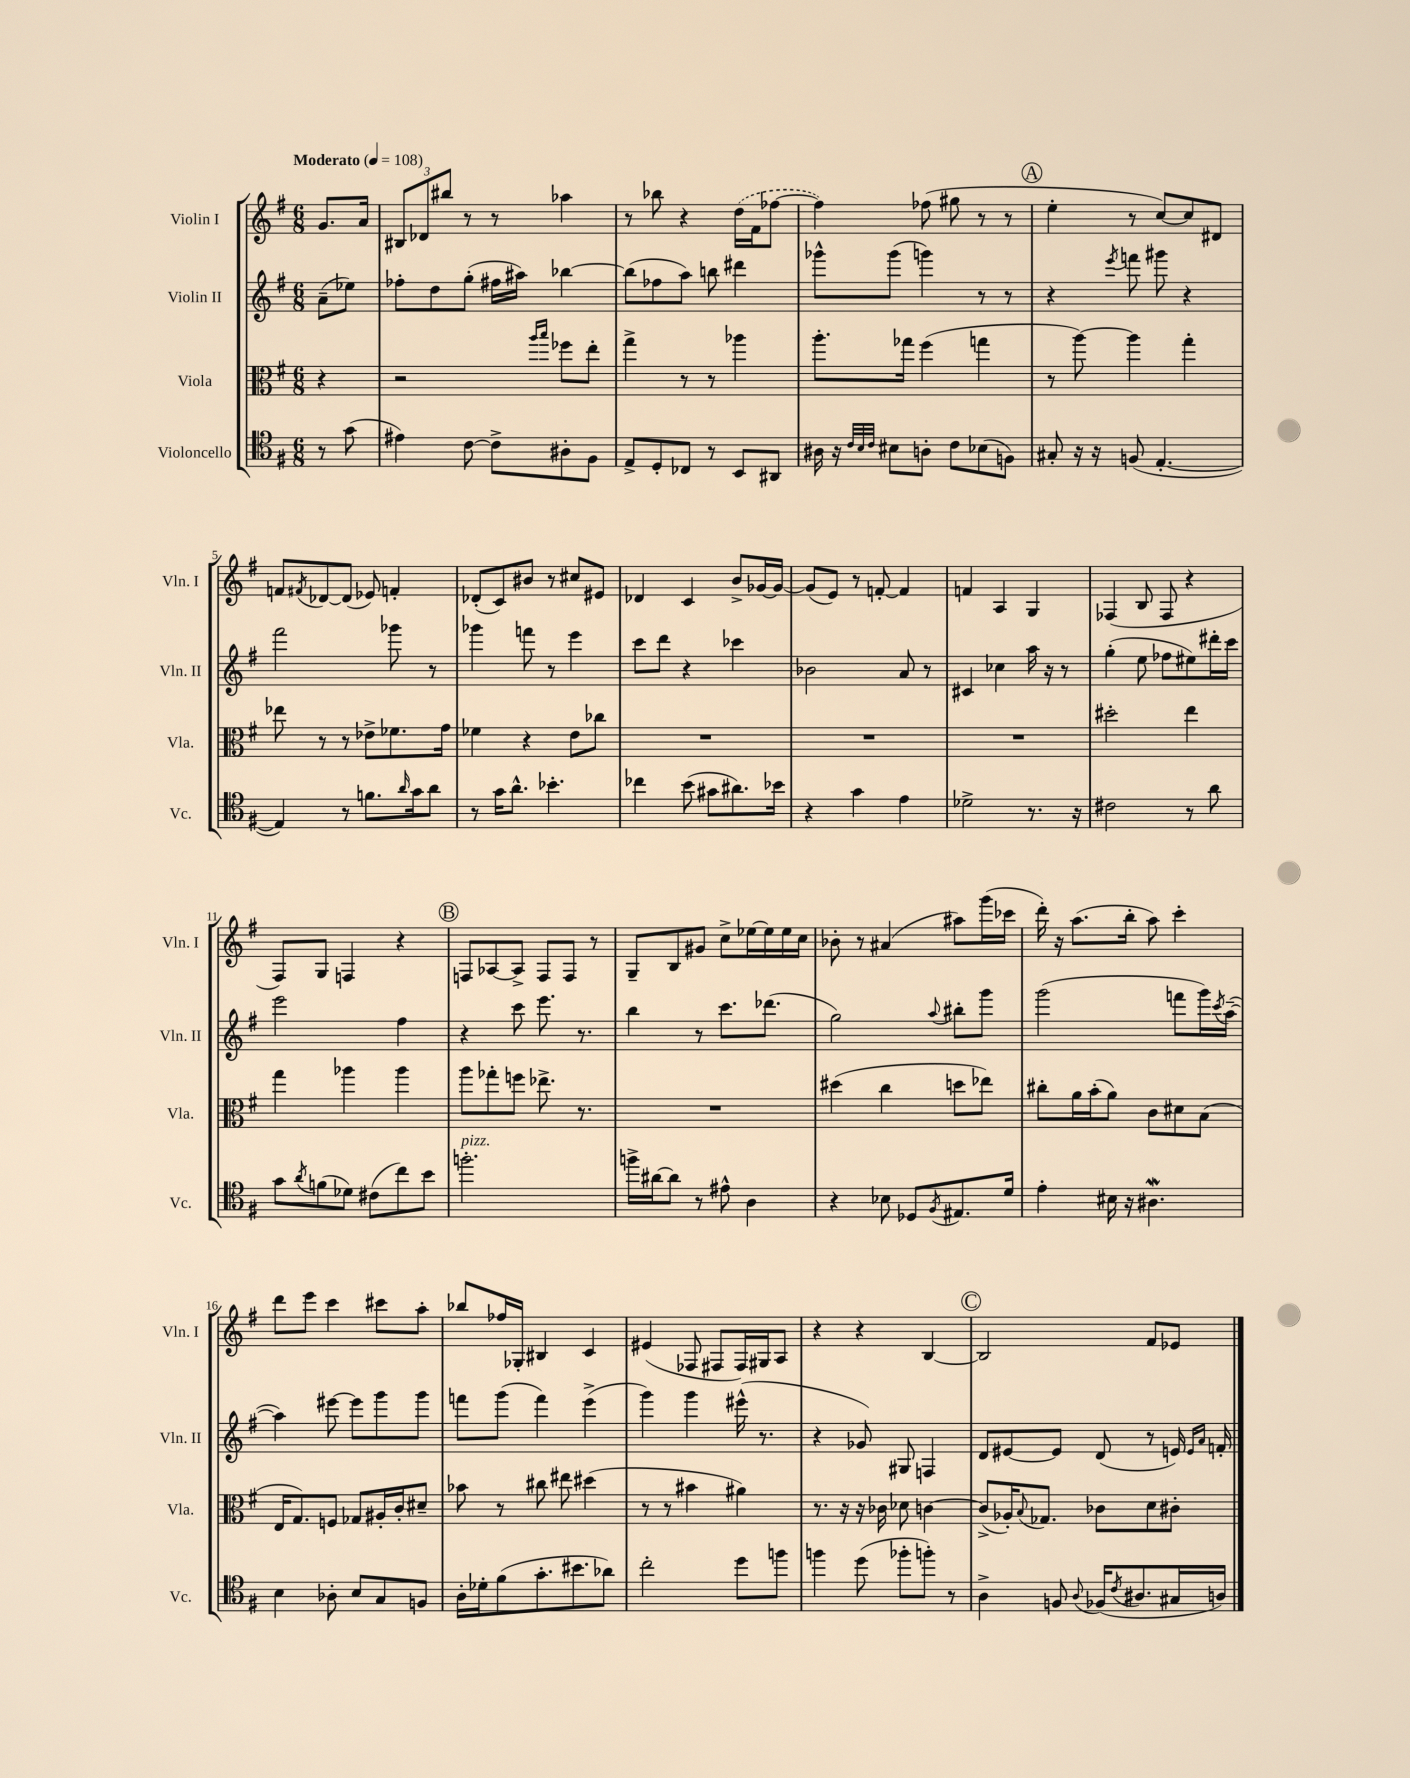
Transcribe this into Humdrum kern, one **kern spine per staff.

**kern	**kern	**kern	**kern
*staff4	*staff3	*staff2	*staff1
*clefC4	*clefC3	*clefG2	*clefG2
*k[f#]	*k[f#]	*k[f#]	*k[f#]
*M6/8	*M6/8	*M6/8	*M6/8
*MM108	*MM108	*MM108	*MM108
8r	4r	(8a~	8.g
(8g	.	8ee-)	.
.	.	.	16a
=	=	=	=
4e#)	2r	8ff-'	12B#
.	.	.	12d-
.	.	8dd	.
.	.	.	12bb#
[8c	.	(8gg'	8r
8c^]	.	16ff#	8r
.	.	16aa#)	.
.	16qqaa	.	.
.	16qqbb	.	.
8A#'	8ff-	[4bb-	4aa-
8F#	8ee'	.	.
=	=	=	=
8E^	4gg^	(8bb-]	8r
8D'	.	8ff-	8bb-
8C-	8r	8aa)	4r
8r	8r	8bb	.
8BB	4aa-	4ddd#	(16dd
.	.	.	16f#
8AA#	.	.	[8ff-
=	=	=	=
16A#	8.aa'	8ggg-^^	4ff-])
16r	.	.	.
32qqc	.	.	.
32qqB	.	.	.
32qqc	.	.	.
8B#	.	(8ggg-	.
.	16gg-	.	.
8A'	(4ff#	4ggg)	(8ff-
8c	.	.	8gg#
(8B-	4gg	8r	8r
8F)	.	8r	8r
=	=	=	=
8G#'	8r	4r	4ee'
16r	[8aa)	.	.
16r	.	.	.
.	.	8qeee	.
(8F	4aa]	8fff	8r
[4.E'	.	8ggg#	[8cc)
.	4gg'	4r	8cc]
.	.	.	8d#
=	=	=	=
4E])	8ee-	2fff#	8f
.	.	.	8qf#
.	8r	.	[8d-
8r	8r	.	(8d-]
8.f	8e-^	.	8e-)
.	8.f-	8ggg-	4f'
16qqa	.	.	.
16g	.	.	.
8a	.	8r	.
.	16g	.	.
=	=	=	=
8r	4f-	4ggg-	(8d-'
16g	.	.	8c)
8.a^^	.	.	.
.	4r	8fff	8b#
4.b-'	.	8r	8r
.	8e	4eee	8cc#
.	8cc-	.	8e#
=	=	=	=
4cc-	2.r	8ccc	4d-
.	.	8ddd	.
(8b	.	4r	4c
8g#	.	.	.
8.a#)	.	4ccc-	8b^
.	.	.	[16g-
16b-	.	.	16g-_
=	=	=	=
4r	2.r	2b-	(8g-]
.	.	.	8e)
4g	.	.	8r
.	.	.	[8f'
4e	.	8a	4f]
.	.	8r	.
=	=	=	=
2d-^	2.r	4c#	4f
.	.	4cc-	4A
8.r	.	16aa	4G
.	.	16r	.
.	.	8r	.
16r	.	.	.
=	=	=	=
2c#	2dd#'	(4gg'	(4F-
.	.	8ee	8B
.	.	8ff-	8F-
8r	4ee	8ee#)	4r
8a	.	16ddd#'	.
.	.	16ccc	.
=	=	=	=
8g	4gg	2eee	8F#)
8qa	.	.	.
(8f	.	.	8G
8d-)	4aa-	.	4F
(8c#	.	.	.
8cc)	4aa-	4ff#	4r
8b	.	.	.
=	=	=	=
2.ff'	8aa	4r	8F
.	8gg-'	.	[8A-
.	8ff	8ccc	8A-^]
.	8.ee-^	8.eee	8F
.	.	.	8F
.	8.r	8.r	.
.	.	.	8r
=	=	=	=
16ff^	2.r	4bb	8G~
[16a#	.	.	.
8a#]	.	.	8B
8r	.	8r	8g#
8e#^^	.	8.ccc	8cc^
4A	.	.	[16ee-
.	.	(8.ddd-	16ee-]
.	.	.	16ee-
.	.	.	16cc
=	=	=	=
4r	(4dd#	2gg)	8b-'
.	.	.	8r
8B-	4cc	.	(4a#
8D-	.	.	.
8qF#	.	8qqaa	.
8.E#	8dd	8bb#'	8aa#)
.	8ee-)	8ggg	(16ggg
16d	.	.	16ccc-
=	=	=	=
4e'	8cc#'	(2ggg	16ddd')
.	.	.	16r
.	16a	.	(8.aa
.	(16b'	.	.
16B#	8a)	.	.
16r	.	.	16bb'
4.A#	8c	.	8aa)
.	8d#	8fff	4ccc'
.	(8B	16ggg)	.
.	.	8qccc	.
.	.	([16aa~	.
=	=	=	=
4B	16E	4aa])	8ddd
.	8.G)	.	.
.	.	.	8eee
8A-'	8F	[8eee#	4ccc
8B	8G-	8eee#]	.
8G	16A#'	8ggg	8ccc#
.	16c'	.	.
8F	8d#~	8ggg	8aa'
=	=	=	=
16A'	8b-	8fff	8bb-
16d-'	.	.	.
(8f#	8r	(8ggg	16ff-
.	.	.	16G-'
8.g'	8cc#	4fff)	4B#
.	8ee#	.	.
8.b#	.	.	.
.	(4dd#	(4eee^	4c
8a-)	.	.	.
=	=	=	=
2cc'	8r	4ggg)	(4e#
.	8r	.	.
.	4b#	4ggg	8F-
.	.	.	8F#
8dd	4a#)	(16eee#^^	16F#)
.	.	8.r	16G#
8ff	.	.	8A
=	=	=	=
4ff	8.r	4r	4r
.	16r	.	.
(8dd	16r	8g-)	4r
.	16c-	.	.
8ff-'	8d-	8G#	.
8ff')	[4c	4F	[4B
8r	.	.	.
=	=	=	=
4A^	(8c^]	8d	2B]
.	16A-')	[8e#	.
.	8qqB	.	.
.	8.G-	.	.
8F	.	8e#]	.
8qqA	.	.	.
(16F-	8c-	(8d	.
8qc	.	.	.
8.A#	.	.	.
.	8d	8r	8f#
16G#	8c#'	16e)	8e-
.	.	16qqe	.
.	.	16qqa	.
16A)	.	16f'	.
==	==	==	==
*-	*-	*-	*-
